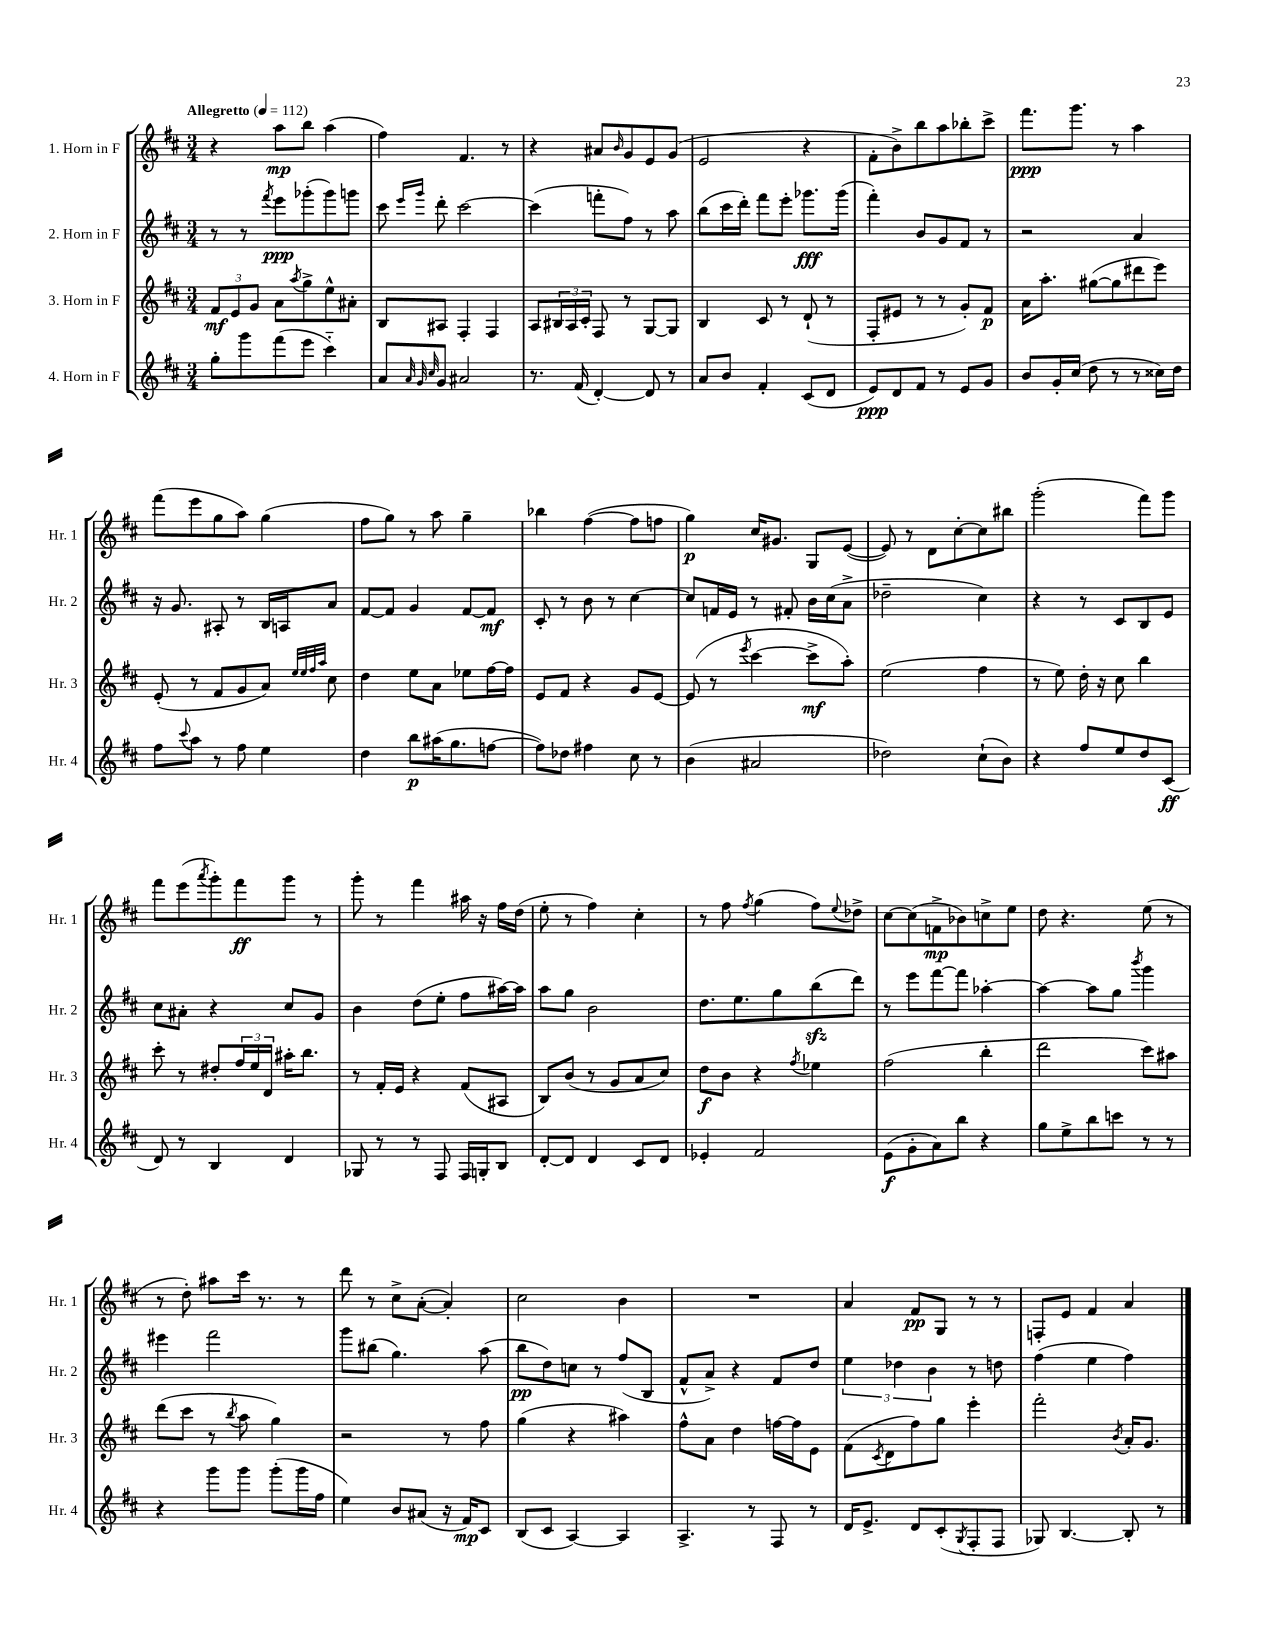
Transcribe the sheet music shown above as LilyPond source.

<<
\new StaffGroup <<
\new Staff = "s0" \with { instrumentName = "1. Horn in F" shortInstrumentName = "Hr. 1" } {
    \clef treble \key d \major \numericTimeSignature \time 3/4 \tempo "Allegretto" 4 = 112
    r4 a''8\mp b''8 a''4( |
    fis''4) fis'4. r8 |
    r4 ais'8 \grace { b'16 } g'8 e'8 g'8( |
    e'2 r4 |
    fis'8-. b'8->) b''8 a''8 bes''8-. cis'''8-> |
    fis'''8.\ppp g'''8. r8 a''4 |
    fis'''8( e'''8 g''8 a''8) g''4( |
    fis''8 g''8) r8 a''8 g''4-- |
    bes''4 fis''4~( fis''8 f''8 |
    g''4\p) cis''16 gis'8. g8 e'8~( |
    e'8) r8 d'8 cis''8~-. cis''8 bis''8 |
    g'''2-.( fis'''8) g'''8 |
    fis'''8 e'''8( \acciaccatura { a'''8 } g'''8-.) fis'''8\ff g'''8 r8 |
    g'''8-. r8 fis'''4 ais''16 r16 fis''16 d''16( |
    e''8-. r8 fis''4) cis''4-. |
    r8 fis''8 \acciaccatura { fis''8 } g''4( fis''8) \appoggiatura { e''8 } des''8-> |
    cis''8~ cis''8( f'8->\mp bes'8) c''8-> e''8 |
    d''8 r4. e''8( r8 |
    r8 d''8-.) ais''8 cis'''16 r8. r8 |
    d'''8 r8 cis''8-> a'8~-.( a'4-.) |
    cis''2 b'4 |
    R2. |
    a'4 fis'8\pp g8 r8 r8 |
    f8-. e'8 fis'4 a'4 \bar "|." |
}
\new Staff = "s1" \with { instrumentName = "2. Horn in F" shortInstrumentName = "Hr. 2" } {
    \clef treble \key d \major \numericTimeSignature \time 3/4
    r8 r8 \acciaccatura { fis'''8 } e'''8\ppp ges'''8-.( ges'''8) g'''8 |
    cis'''8 \grace { e'''16 g'''16 } d'''8-. cis'''2~ |
    cis'''4( f'''8-. fis''8) r8 a''8 |
    b''8( cis'''16 d'''16-.) fis'''8 e'''8-. ges'''8.\fff ges'''16( |
    fis'''4-.) b'8 g'8 fis'8 r8 |
    r2 a'4 |
    r16 g'8. ais8-. r8 b16 a16 a'8 |
    fis'8~ fis'8 g'4 fis'8~ fis'8\mf |
    cis'8-. r8 b'8 r8 cis''4~ |
    cis''8 f'16 e'16 r8 fis'8-. b'16 cis''16( a'8-> |
    des''2-- cis''4) |
    r4 r8 cis'8 b8 e'8 |
    cis''8 ais'8-. r4 cis''8 g'8 |
    b'4 d''8( e''8-. fis''8 ais''16~) ais''16 |
    a''8 g''8 b'2 |
    d''8. e''8. g''8 b''8\sfz( d'''8) |
    r8 e'''8 fis'''8~ fis'''8 aes''4~-. |
    aes''4~ aes''8 g''8 \acciaccatura { b'''8 } g'''4 |
    eis'''4 fis'''2 |
    g'''8 bis''8( g''4.) a''8( |
    b''8\pp d''8) c''8 r8 fis''8( b8 |
    fis'8-^ a'8->) r4 fis'8 d''8 |
    \tuplet 3/2 { e''4 des''4 b'4 } r8 d''8 |
    fis''4( e''4 fis''4) \bar "|." |
}
\new Staff = "s2" \with { instrumentName = "3. Horn in F" shortInstrumentName = "Hr. 3" } {
    \clef treble \key d \major \numericTimeSignature \time 3/4
    \tuplet 3/2 { fis'8\mf e'8 g'8 } a'8 \acciaccatura { a''8 } g''8-> e''8-^ ais'8-. |
    b8 ais8 fis4-. fis4 |
    a8 \tuplet 3/2 { bis16 a16 cis'16-. } fis8 r8 g8~ g8 |
    b4 cis'8 r8 d'8-!( r8 |
    fis8-. eis'8 r8 r8 g'8-.) fis'8\p |
    a'16 a''8.-. gis''8~( gis''8 dis'''8 e'''8) |
    e'8-.( r8 fis'8 g'8 a'8) \grace { e''32 e''32 fis''32 a''32 } cis''8 |
    d''4 e''8 a'8 ees''8 fis''16~ fis''16 |
    e'8 fis'8 r4 g'8 e'8~ |
    e'8( r8 \acciaccatura { e'''8 } cis'''4~ cis'''8->\mf a''8-.) |
    e''2( fis''4 |
    r8 e''8) d''16-. r16 cis''8 b''4 |
    cis'''8-. r8 dis''8-. \tuplet 3/2 { fis''16 e''16 d'16 } ais''16-. b''8. |
    r8 fis'16-. e'16 r4 fis'8( ais8 |
    b8) b'8( r8 g'8 a'8 cis''8) |
    d''8\f b'8 r4 \acciaccatura { fis''8 } ees''4 |
    fis''2( b''4-. |
    d'''2 cis'''8) ais''8 |
    d'''8( cis'''8 r8 \acciaccatura { b''8 } a''8 g''4) |
    r2 r8 fis''8 |
    g''4( r4 ais''4) |
    fis''8-^ a'8 d''4 f''16~ f''16 e'8 |
    fis'8( \acciaccatura { cis'8 } d'8 fis''8) g''8 e'''4-. |
    fis'''2-. \acciaccatura { b'8 } a'16-. g'8. \bar "|." |
}
\new Staff = "s3" \with { instrumentName = "4. Horn in F" shortInstrumentName = "Hr. 4" } {
    \clef treble \key d \major \numericTimeSignature \time 3/4
    g''8-. g'''8 fis'''8( e'''8 cis'''4-_) |
    a'8 \grace { a'32 g'32 cis''32 } g'8 ais'2 |
    r8. fis'16( d'4~-.) d'8 r8 |
    a'8 b'8 fis'4-. cis'8( d'8 |
    e'8\ppp) d'8 fis'8 r8 e'8 g'8 |
    b'8 g'16-. cis''16( d''8 r8 r8 cisis''16) d''16 |
    fis''8 \appoggiatura { cis'''8 } a''8 r8 fis''8 e''4 |
    d''4 b''8\p ais''16( g''8. f''8~ |
    f''8) des''8 fis''4 cis''8 r8 |
    b'4( ais'2 |
    des''2) cis''8-!( b'8) |
    r4 fis''8 e''8 d''8 cis'8\ff( |
    d'8) r8 b4 d'4 |
    ges8 r8 r8 fis8 fis16 g16-. b8 |
    d'8~-. d'8 d'4 cis'8 d'8 |
    ees'4-. fis'2 |
    e'8\f( g'8-. a'8) b''8 r4 |
    g''8 e''8-> b''8 c'''8 r8 r8 |
    r4 g'''8 g'''8 g'''8-.( g'''16 fis''16 |
    e''4) b'8 ais'8( r16 fis'16\mp) cis'8 |
    b8( cis'8 a4~) a4 |
    a4.-> r8 fis8 r8 |
    d'16 e'8.-> d'8 cis'8-.( \acciaccatura { g8 } fis8-. fis8 |
    ges8) b4.~ b8-. r8 \bar "|." |
}
>>
>>
\layout { \context { \Score \remove "Bar_number_engraver" } }
